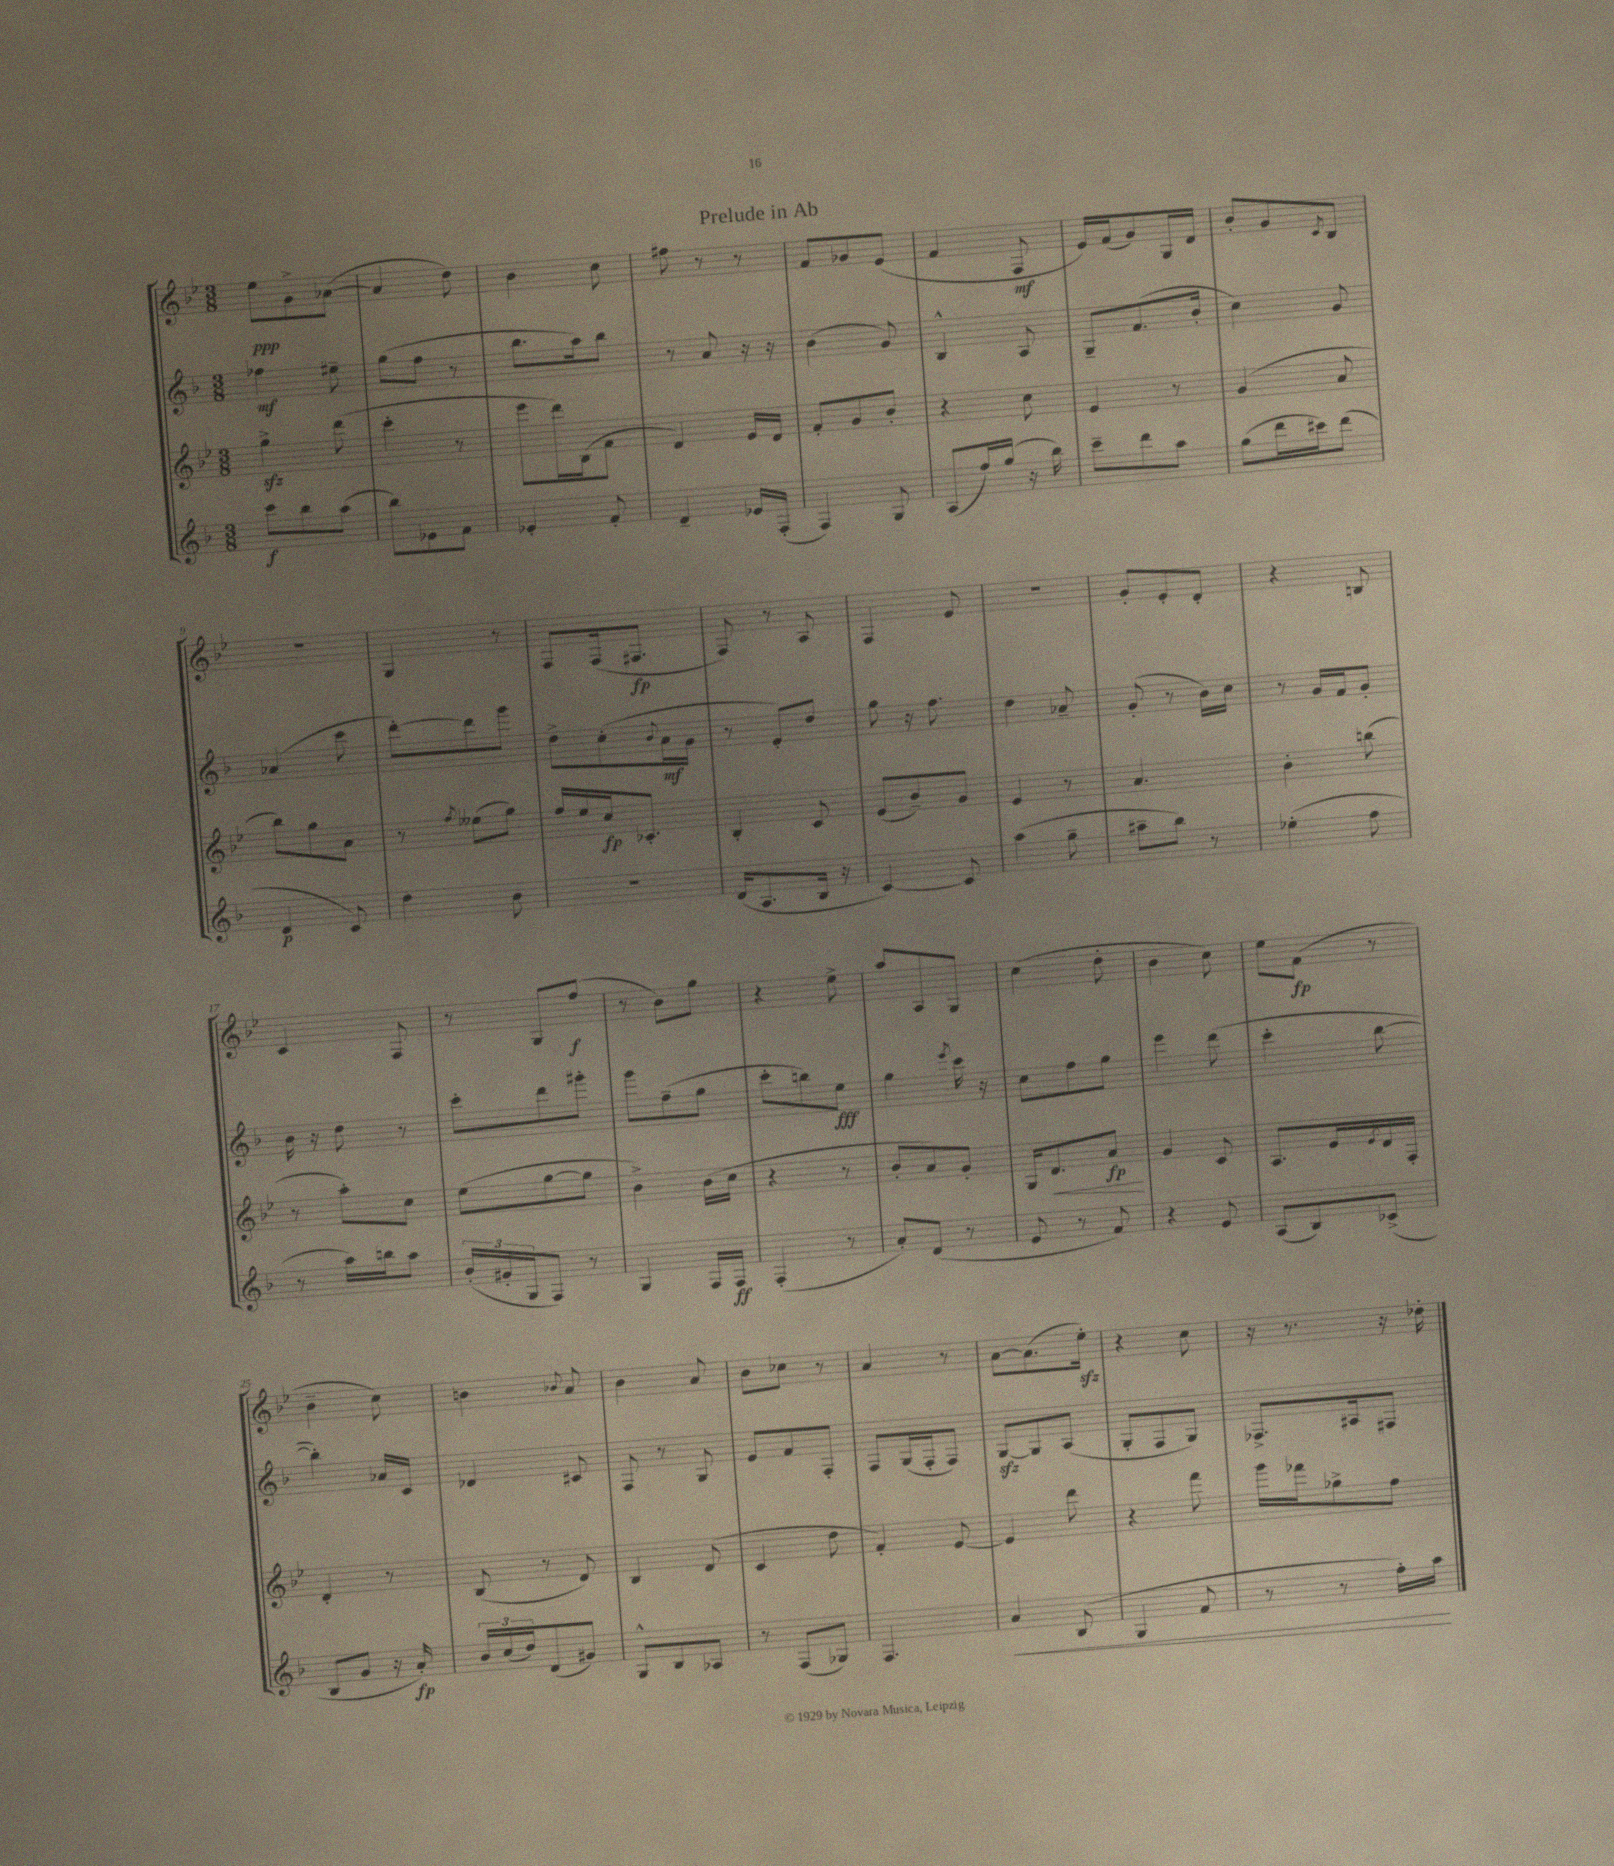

**kern	**kern	**kern	**kern
*staff4	*staff3	*staff2	*staff1
*clefG2	*clefG2	*clefG2	*clefG2
*k[b-]	*k[b-e-]	*k[b-]	*k[b-e-]
*M3/8	*M3/8	*M3/8	*M3/8
8ccc\L	4gg^\	4ff-\	8ee-\L
8bb-\	.	.	8g^\
(8aa\J	(8ddd\	8ee#~\	([8a-\J
=	=	=	=
8bb-\L)	4ccc'\	(8gg\L	4a-/]
8e-\	.	8ff\J	.
8f\J	8r	8r	8dd\)
=	=	=	=
4e-'/	8eee-\L	8.bb-\L	4b-\
.	16ddd\L)	.	.
.	(16B-\J	16aa\k)	.
8f'/	8f\J	8bb-\J	8cc\
=	=	=	=
4d~/	4d/)	8r	8ff#\
.	.	8a/	8r
16e-/LL	16e-/LL	16r	8r
(16F'/JJ	16d/JJ	16r	.
=	=	=	=
4F/)	8f'/L	(4b-\	8f/L
.	8g/	.	8g-/
8G/	8b-'/J	8g/)	(8e-/J
=	=	=	=
(8A/L	4r	4B-^^/	4f/
16ff/L)	.	.	.
(16gg/JJ	.	.	.
16r	8cc\	8A/	8F/
16bb-\)	.	.	.
=	=	=	=
8ccc~\L	4e-/	8G~/L	16e-/LL)
.	.	.	(16f/J
8ddd\	.	(8.f/	8g/)
8aa\J	8r	.	16G/L
.	.	16b-'/Jk	16d/JJ
=	=	=	=
(8gg\L	(4g/	4cc\)	8b-'/L
16ddd\L	.	.	8g/
16ccc#\J)	.	.	.
.	.	.	8qc/
(8ddd\J	8a/	8g/	8B-/J
=	=	=	=
4d/	8bb-\L)	(4a-/	4.r
.	8gg\	.	.
8c/)	8a\J	8ccc\	.
=	=	=	=
4dd\	8r	[8ddd'\L)	4G/
.	8qff/	.	.
.	(8ee--\L	8ddd\]	.
8b-\	8gg\J)	8ggg\J	8r
=	=	=	=
4.r	16ff/LL	8dd^\L	8F/L
.	16ee-/	.	.
.	16cc/J	(8cc'\	(16F/k
.	8.c-'/J	.	8.F#/J
.	.	8qqb-/	.
.	.	16a\L	.
.	.	16g\JJ	.
=	=	=	=
(16d/LK	4B-'/	8r	8F/)
8.A/	.	.	.
.	.	8e'/L)	8r
16B-/Jk	8c/	8dd/J	8A/
16r	.	.	.
=	=	=	=
[4c/)	(8e-/L	8gg\	4F/
.	8b-~/)	16r	.
.	.	8.ff\	.
8c/]	8g/J	.	8e-/
=	=	=	=
(4aa\	4e-/	4dd\	4.r
8gg~\	8r	8a-~/	.
=	=	=	=
8aa#~\L	4.a/	(8g'/	8g'/L
8bb-\J)	.	8r	8e-'/
8r	.	16b-\LL)	8d'/J
.	.	16cc\JJ	.
=	=	=	=
(4ee-'\	4b-'\	8r	4r
.	.	16g/LL	.
.	.	16f/J	.
8ff\	(8bb\	8g'/J	8B/
=	=	=	=
8r	8r	16b-\	4c/
.	.	16r	.
16aa\LL)	8aa'\L)	8dd\	.
16bb\J	.	.	.
8aa\J	8cc\J	8r	8F/
=	=	=	=
(24b-'/LL	(8ee-\L	8ccc'\L	8r
24g#'/	.	.	.
24G/J	.	.	.
8F/J)	[8gg\	8ddd\	8G/L
8r	8gg\]J	8ggg#'\J	(8ff/J
=	=	=	=
4G/	4b-^\)	8ggg\L	8r
.	.	(8ff~\	8b-\L)
16F/LL	(16b-\LL	8gg\J	8gg\J
16F/JJ	16cc\JJ	.	.
=	=	=	=
(4F'/	4r	8ccc'\L	4r
.	.	8bb\)	.
8r	8r	8ee\J	8ee-^\
=	=	=	=
8a'/L)	8b-'/L	4gg\	8aa/L
(8d/J	8a/)	.	8A/
.	.	8qeee/	.
8r	8g'/J	16ccc\	8G/J
.	.	16r	.
=	=	=	=
8e/	16G/LK	8cc\L	(4cc\
.	8.d/	.	.
8r	.	8ff\	.
8f/)	8a/J	8gg\J	8dd'\
=	=	=	=
4r	4g/	4eee\	4b-\
8e/	8c/	(8ddd\	8cc\)
=	=	=	=
(8A/L	8.A/L	4ccc'\	8ee-\L
8B-/)	.	.	(8f\J
.	16e-/L	.	.
.	8qe-/	.	.
(8c-^/J	16d/	[8bb-\	8r
.	16F'/JJ	.	.
=	=	=	=
8B-/L	4d'/	4bb-'\])	4b-~\
8g/J	.	.	.
16r	8r	16a-/LL	8cc\)
16a'/)	.	16c/JJ	.
=	=	=	=
24b-/LL	(8B-/	4d-/	4b\
(24cc/	.	.	.
24dd/J)	.	.	.
(8d/	8r	.	.
.	.	.	8qqb-/
8g#/J)	8d/)	8c#/	8a/
=	=	=	=
8G^^/L	4B-/	8F/	4b-\
8B-/	.	8r	.
8A-/J	(8d/	8G/	8a/
=	=	=	=
8r	4c/	8e/L	8b-\L
(8F/L	.	8f/	8cc-\J
8G-/J)	8dd\	8F'/J	8r
=	=	=	=
4.F/	4f'/)	8F/L	4a/
.	.	(16G/L	.
.	.	16F'/J	.
.	[8e-/	8F/J)	8r
=	=	=	=
4a/	4e-/]	[8G/L	[8a\L
.	.	8G/]	(8.a\]
(8B-/	8ddd\	(8A/J	.
.	.	.	16ee-'\Jk)
=	=	=	=
4G/	4r	8G'/L	4r
.	.	8F/	.
8f/	8fff\	8G/J)	8cc\
=	=	=	=
8r	16ggg\LL	8.F-^/L	16r
.	16fff-\J	.	8.r
8r	8gg-^\	.	.
.	.	16A#/k	.
16ff'\LL)	8ff\J	8F#/J	16r
16aa\JJ	.	.	16dd-'\
==	==	==	==
*-	*-	*-	*-
